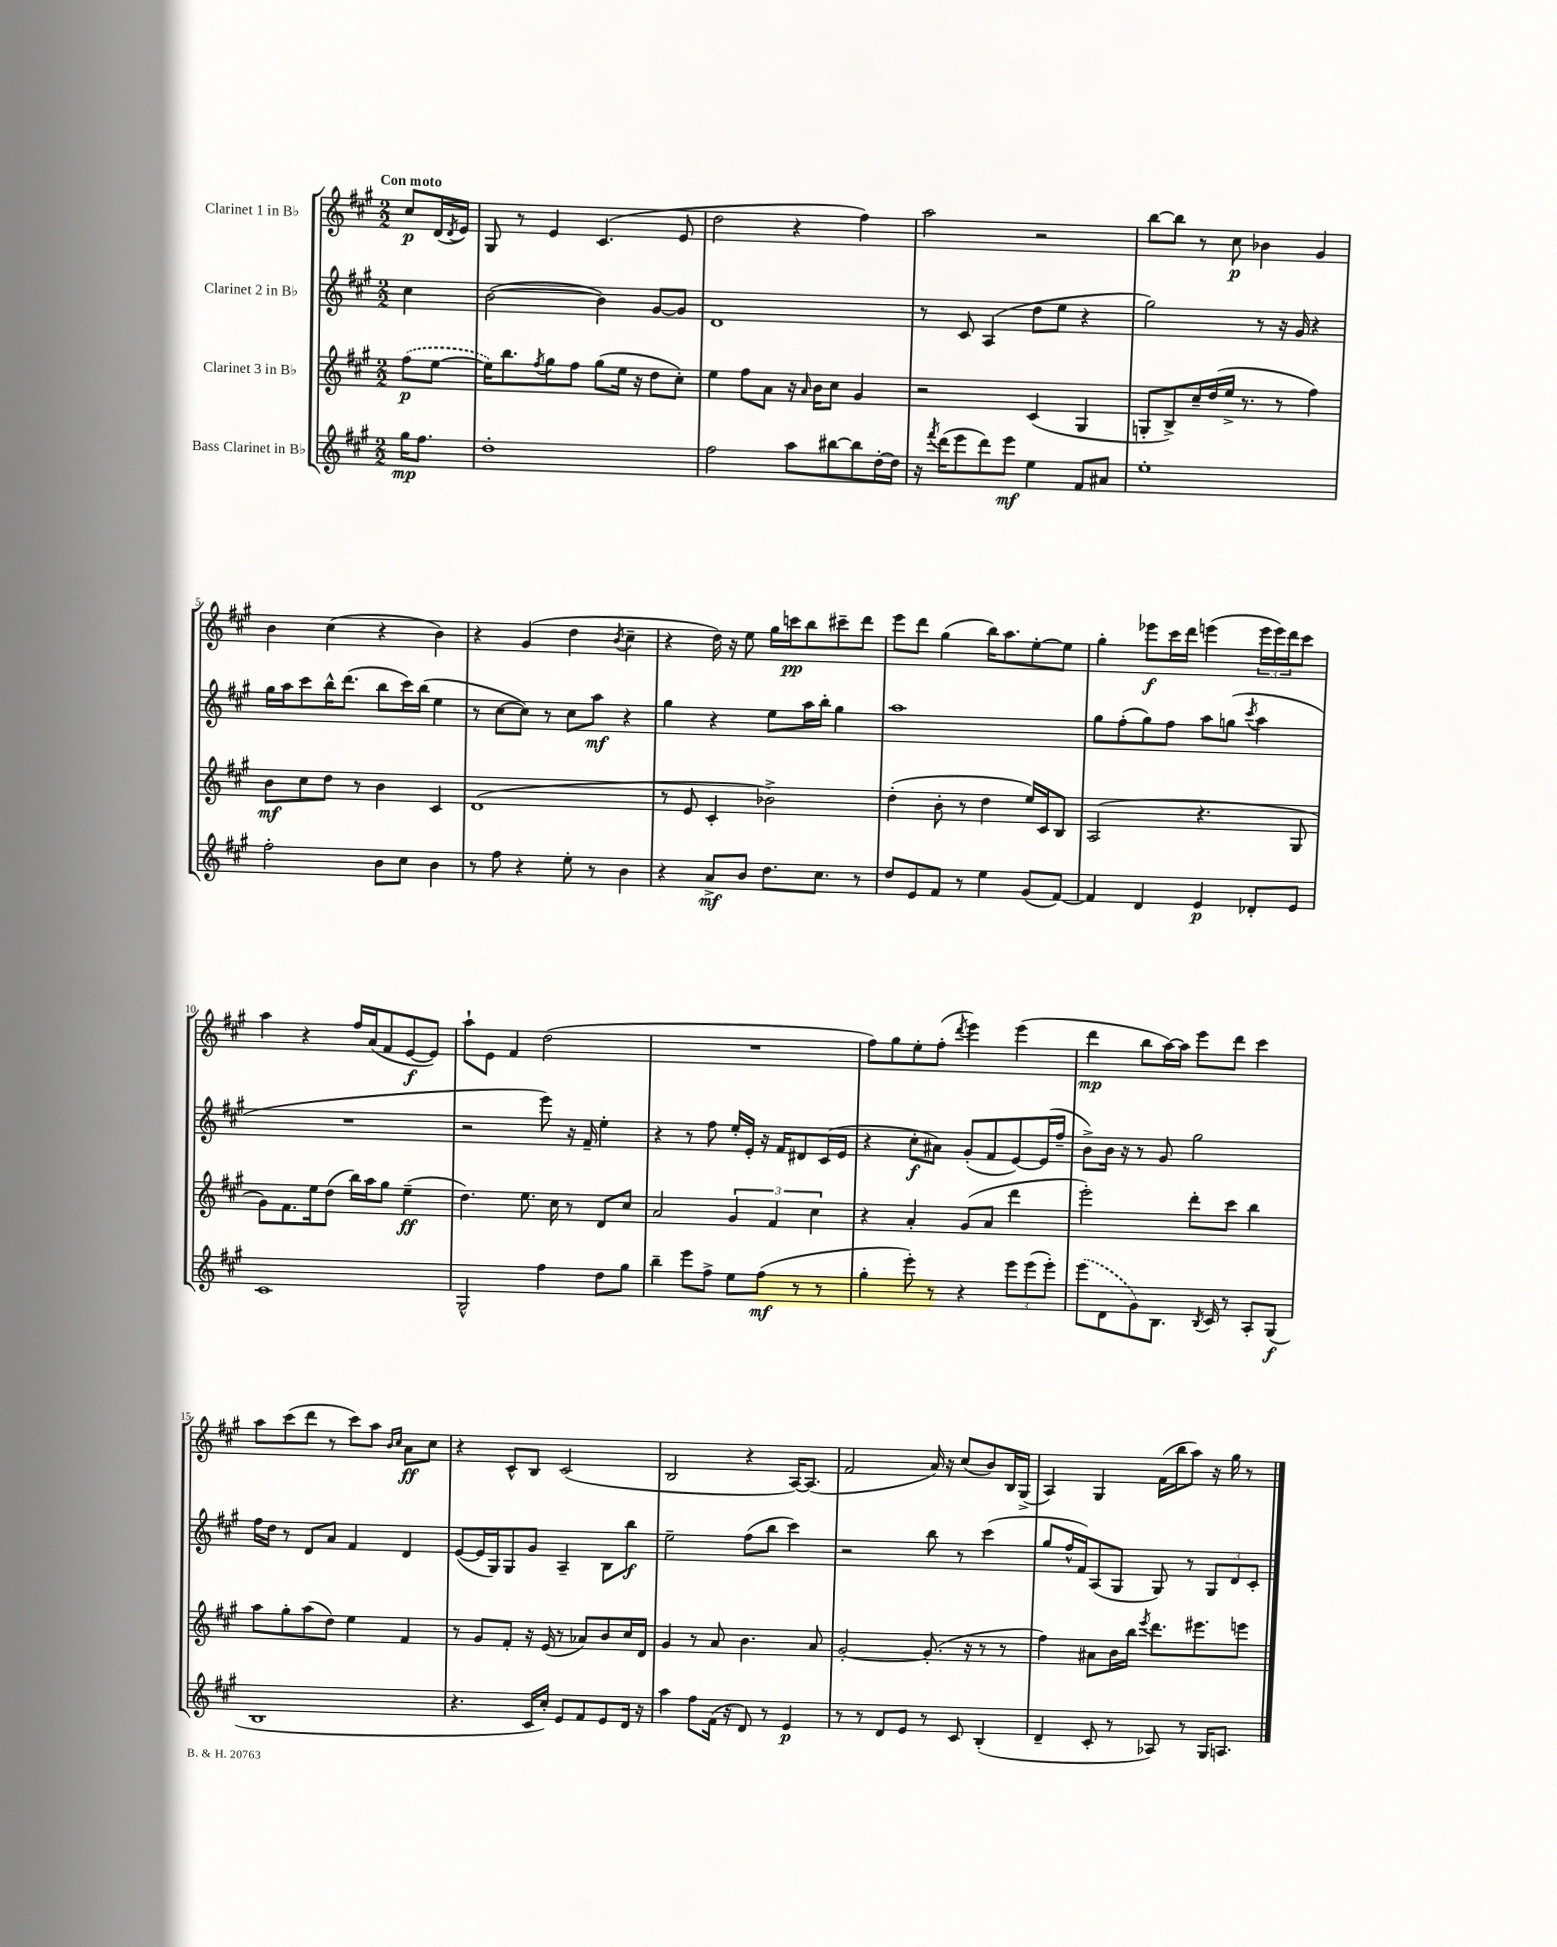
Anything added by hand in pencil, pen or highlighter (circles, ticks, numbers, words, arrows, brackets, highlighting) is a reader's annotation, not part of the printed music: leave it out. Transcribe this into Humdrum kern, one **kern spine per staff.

**kern	**kern	**kern	**kern
*staff4	*staff3	*staff2	*staff1
*clefG2	*clefG2	*clefG2	*clefG2
*k[f#c#g#]	*k[f#c#g#]	*k[f#c#g#]	*k[f#c#g#]
*M2/2	*M2/2	*M2/2	*M2/2
16gg#	(8ff#	4cc#	8cc#
8.ff#	.	.	.
.	[8ee	.	(16d
.	.	.	8qd
.	.	.	16e)
=	=	=	=
1dd'	16ee])	([2b	8G#
.	8.bb	.	.
.	.	.	8r
.	8qff#	.	.
.	8gg#	.	4e
.	8ff#	.	.
.	(8gg#	4b])	(4.c#
.	16ee	.	.
.	16r	.	.
.	8dd	[8g#	.
.	8cc#')	8g#]	8e
=	=	=	=
2ff#	4ee	1d	2dd
.	8ff#	.	.
.	8a	.	.
8aa	16r	.	4r
.	16qqa	.	.
.	16b	.	.
[8bb#	8cc#	.	.
8bb#]	4g#	.	4ff#)
[16dd'	.	.	.
16dd]	.	.	.
=	=	=	=
16r	2r	8r	2aa
8qfff#	.	.	.
(16ddd	.	.	.
8eee	.	8c#	.
8ddd)	.	(4A	.
8eee	.	.	.
4ee	(4c#	8dd	2r
.	.	8ee	.
8f#	4G#	4r	.
8a#	.	.	.
=	=	=	=
1ee'	8G'	2gg#)	[8bb
.	8B^)	.	8bb]
.	16cc#~	.	8r
.	(16dd	.	.
.	16ee^	.	8cc#
.	8.r	.	.
.	.	8r	4b-
.	8r	16r	.
.	.	16g#	.
.	4ff#)	4r	4g#
=	=	=	=
2ff#'	8b	16gg#	4b
.	.	16aa	.
.	8cc#	8ccc#	.
.	8dd	16bb^^	(4cc#
.	.	(8.ddd	.
.	8r	.	.
8b	4b	8bb	4r
8cc#	.	16ccc#)	.
.	.	(16bb	.
4b	4c#	4ee	4b)
=	=	=	=
8r	(1d	8r	4r
8ff#	.	[8cc#	.
4r	.	8cc#])	(4g#
.	.	8r	.
8ee'	.	8cc#	4dd
8r	.	8aa	.
.	.	.	8qb
4b	.	4r	4cc#~
=	=	=	=
4r	8r	4gg#	4r
.	8e	.	.
8a^	4c#'	4r	16dd)
.	.	.	16r
8b	.	.	8ee
8.dd	2b-^)	8ee	16gg#
.	.	.	16ccc
.	.	16aa	8bb
8.cc#	.	16bb'	.
.	.	4gg#	8ccc#~
8r	.	.	8ddd
=	=	=	=
8dd	(4dd'	1aa	8eee
8e	.	.	8ddd
8f#	8b'	.	(4gg#
8r	8r	.	.
4ee	4dd	.	16bb)
.	.	.	8.aa
(8g#	16ee)	.	[8ee'
.	16c#	.	.
[8f#)	8B	.	8ee]
=	=	=	=
4f#]	(2A	8gg#	4gg#'
.	.	(8ff#'	.
4d	.	8gg#)	8eee-
.	.	8ff#	16ccc#
.	.	.	16ddd
4e	4.r	8aa	(4eee
.	.	(8gg	.
.	.	8qccc#	.
8d-'	.	4aa	24eee
.	.	.	24eee)
.	.	.	24ddd
8e	8G#	.	8ccc#
=	=	=	=
1c#	8g#)	1r	4aa
.	8.f#	.	.
.	.	.	4r
.	16ee	.	.
.	(8dd	.	.
.	16bb)	.	16ff#
.	16aa	.	(16a
.	8gg#	.	8f#
.	(4ee~	.	[8e
.	.	.	8e])
=	=	=	=
2G#^^	4.dd)	2r	8aa`
.	.	.	8e
.	.	.	4f#
.	8.ee	.	.
4ff#	.	8eee)	(2dd
.	16cc#	.	.
.	8r	16r	.
.	.	16f#~	.
8dd	8d	4ee'	.
8gg#	8cc#	.	.
=	=	=	=
4bb~	2a	4r	1r
8eee	.	8r	.
8ff#^	.	8ff#	.
8ee	6g#	16ee'	.
.	.	16e'	.
(8ff#	.	16r	.
.	6f#	.	.
.	.	16f#	.
8r	.	8d#	.
.	6cc#	.	.
8r	.	(16c#	.
.	.	16e	.
=	=	=	=
4gg#'	4r	4r	8ff#)
.	.	.	8gg#
8eee')	4a'	8cc#'	8ee'
8r	.	8a#)	(8ff#'
.	.	.	8qddd
4r	(8g#	(8g#'	4eee)
.	8a	8f#	.
12eee	4ddd	[8e)	(4eee
(12eee	.	.	.
.	.	(16e]	.
12eee')	.	.	.
.	.	16ff#~	.
=	=	=	=
(8eee	2eee')	8b^)	4ddd
8d	.	16b	.
.	.	16r	.
8g#)	.	8r	8bb
8.B	.	8g#	[16aa)
.	.	.	16aa]
.	8ddd'	2gg#	8eee
8qB	.	.	.
16c#	.	.	.
8r	8ccc#	.	8ddd
8A'	4bb	.	4ccc#
(8G#	.	.	.
=	=	=	=
1B	8aa	16ff#	8aa
.	.	16dd	.
.	8gg#'	8r	(8ccc#
.	(8aa	8d	8ddd
.	8dd)	8a	8r
.	4ee	4f#	8ccc#)
.	.	.	8aa
.	.	.	16qqb
.	.	.	16qqcc#
.	4f#	4d	8a
.	.	.	8cc#
=	=	=	=
4.r	8r	([8e	4r
.	8g#	16e]	.
.	.	16G#)	.
.	8f#'	8G#	8c#^^
16c#	16r	8g#	8B
16cc#')	(16e	.	.
8e	8r	4A~	(2c#
8f#	8a-)	.	.
8e	8b	8B	.
16d	16cc#	8bb	.
16r	16d	.	.
=	=	=	=
4aa	4g#	2ee~	2B
8ff#	8r	.	.
(16f#	8a	.	.
16r	.	.	.
8d)	4.b	(8ff#	4r
8r	.	8bb	.
4e	.	4ccc#)	[16A)
.	.	.	(8.A]
.	8a	.	.
=	=	=	=
8r	[2g#'	2r	2f#
8r	.	.	.
8d	.	.	.
8e	.	.	.
8r	(8.g#']	8bb	16a)
.	.	.	16r
8c#	.	8r	(8cc#
.	16r	.	.
(4B'	8r	(4ccc#	8b)
.	8r	.	16B
.	.	.	(16G#^
=	=	=	=
4d~	4ff#)	8gg#	4A)
.	.	16ff#^^	.
.	.	16f#)	.
8c#'	8a#	(8A	4G#
8r	16b	8G#	.
.	16bb	.	.
.	8qeee	.	.
8A-)	8.ddd	8G#)	(16f#
.	.	.	16bb
8r	.	8r	8aa)
.	8.eee#	.	.
16G#	.	12G#	16r
8.A	.	.	16gg#
.	.	12d	.
.	8eee	.	8r
.	.	12c#'	.
==	==	==	==
*-	*-	*-	*-
